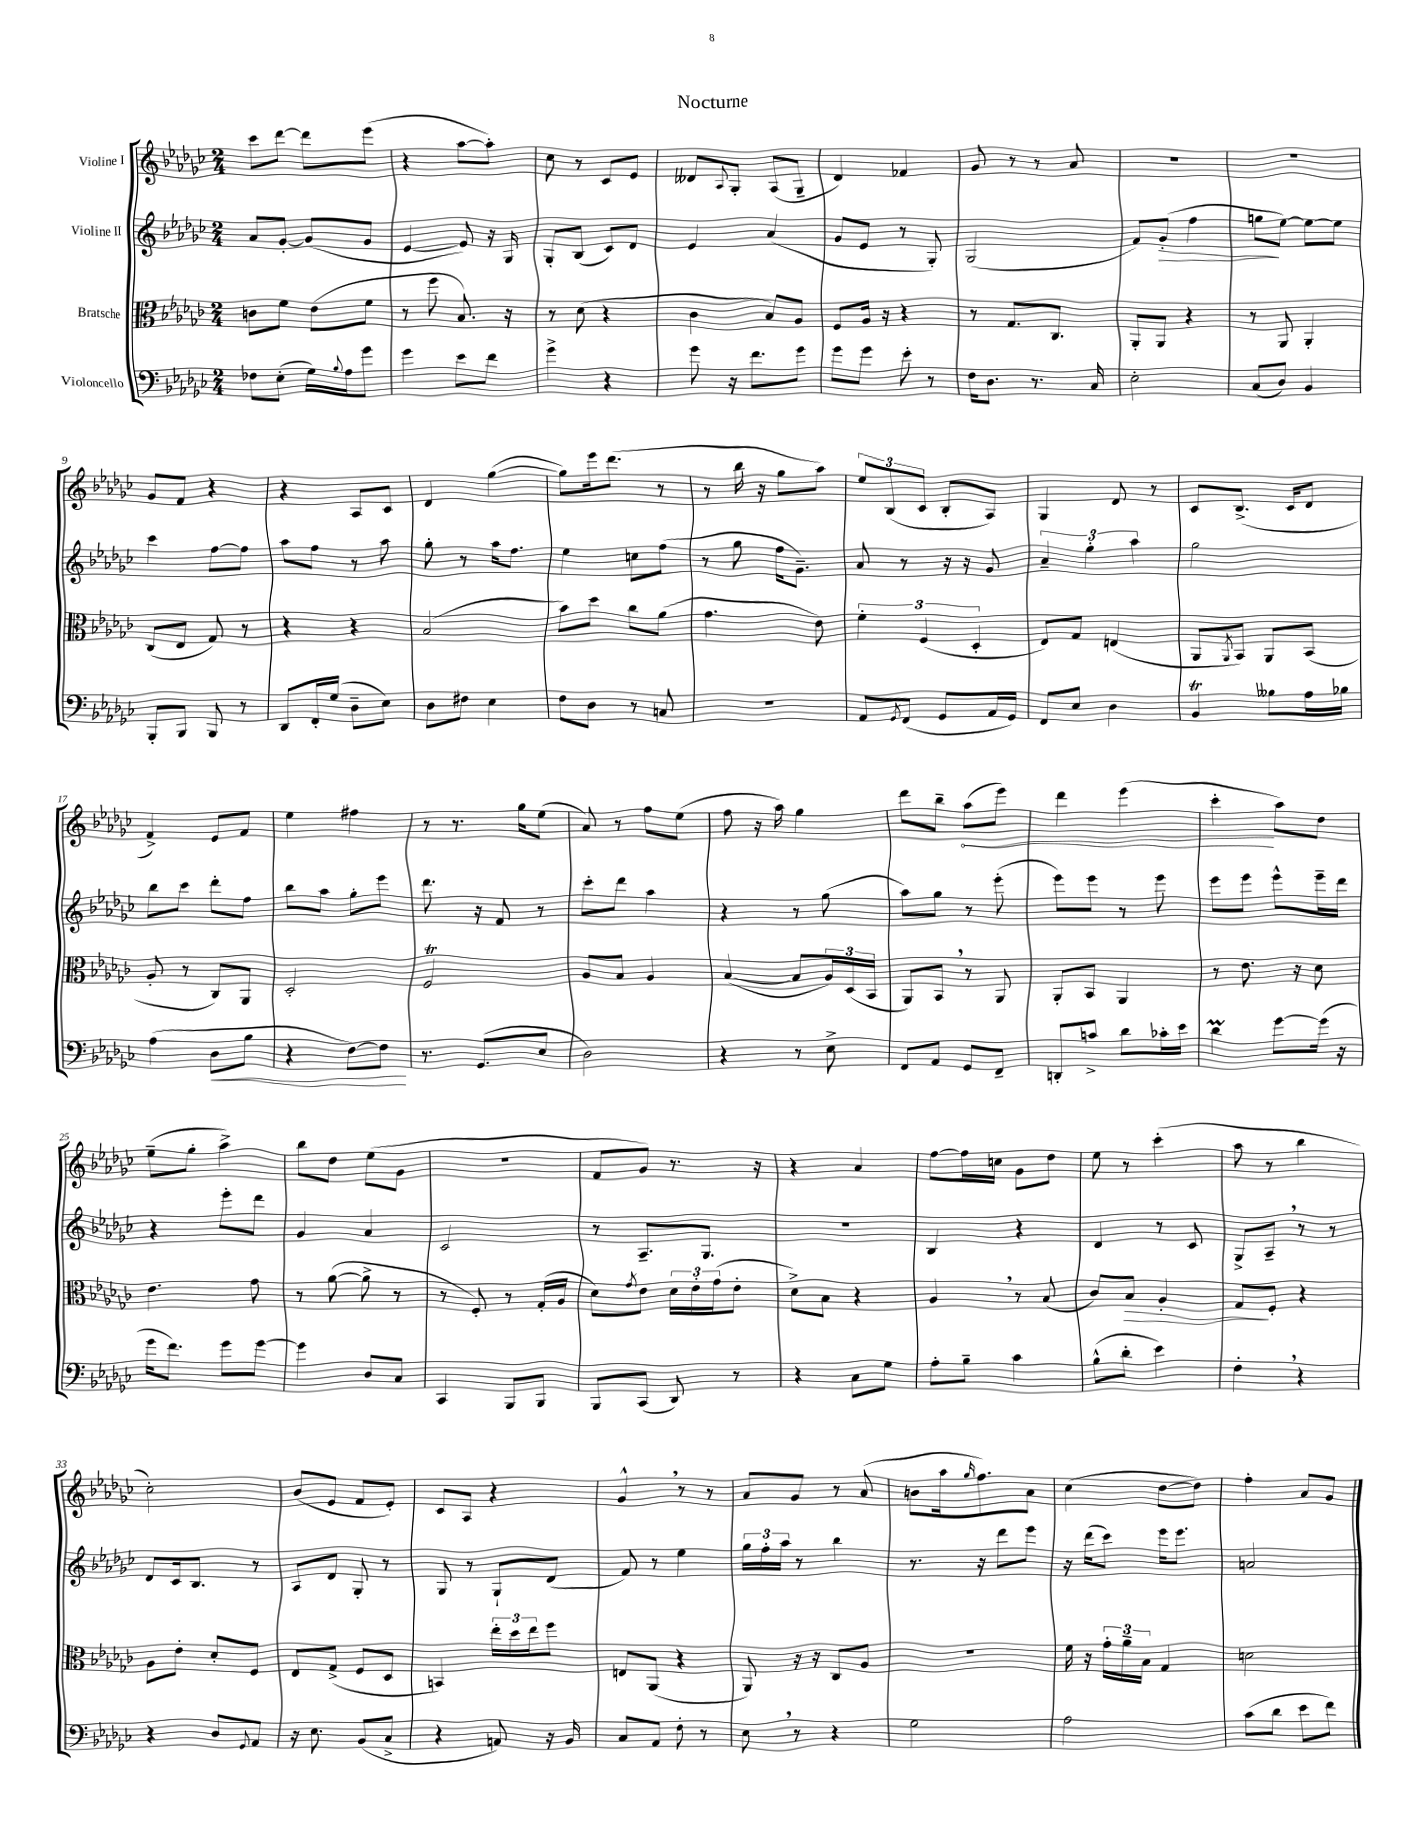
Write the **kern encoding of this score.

**kern	**kern	**kern	**kern
*staff4	*staff3	*staff2	*staff1
*clefF4	*clefC3	*clefG2	*clefG2
*k[b-e-a-d-g-c-]	*k[b-e-a-d-g-c-]	*k[b-e-a-d-g-c-]	*k[b-e-a-d-g-c-]
*M2/4	*M2/4	*M2/4	*M2/4
8F-	8c	8a-	8ccc-
(8E-'	8f	[8g-'	[8ddd-
16G-)	(8e-	(8g-]	8ddd-]
8qqB-	.	.	.
16A-	.	.	.
8g-	8f	8g-	(8eee-
=	=	=	=
4g-	8r	[4e-	4r
.	8ff	.	.
8e-	8.B-)	8e-])	[8aa-
8f	.	16r	8aa-'])
.	16r	16G-	.
=	=	=	=
4g-^	8r	8G-'	8cc-
.	(8d-	(8B-	8r
4r	4r	8c-)	8c-
.	.	8d-	8e-
=	=	=	=
8g-	4c-	4e-	8d--
.	.	.	8qqA-
16r	.	.	8G-'
8.f	.	.	.
.	8B-)	(4a-	(8A-
8g-	8A-	.	8G-~
=	=	=	=
8g-	8F	8g-	4d-)
8g-	16A-	8e-	.
.	16r	.	.
8e-'	4r	8r	4f-
8r	.	8G-')	.
=	=	=	=
16F	8r	(2G-	8g-
8.D-	.	.	.
.	8.G-	.	8r
8.r	.	.	8r
.	8.C-	.	.
.	.	.	8a-
16C-	.	.	.
=	=	=	=
2E-'	8AA-'	8f)	2r
.	8AA-	(8g-'	.
.	4r	4ff	.
=	=	=	=
(8C-	8r	8gg	2r
8D-)	8AA-	[8ee-)	.
4BB-	4AA-'	8ee-_	.
.	.	8ee-]	.
=	=	=	=
8BBB-'	(8C-	4ccc-	8g-
8BBB-	8E-	.	8f
8BBB-	8G-)	[8ff	4r
8r	8r	8ff]	.
=	=	=	=
8DD-	4r	8aa-	4r
16FF'	.	8ff	.
(16G-	.	.	.
8D-~	4r	8r	8A-
8E-)	.	8aa-	8c-
=	=	=	=
8D-	(2B-	8gg-'	4d-
8F#	.	8r	.
4E-	.	16aa-	([4gg-
.	.	8.ff	.
=	=	=	=
8F	8b-)	4ee-	8gg-])
8D-	8dd-	.	16eee-
.	.	.	(8.ddd-
8r	8cc-	8cc	.
8C	(8a-	(8ff	8r
=	=	=	=
2r	4.g-	8r	8r
.	.	8gg-	16bb-
.	.	.	16r
.	.	16ff	8gg-
.	.	8.g-~)	.
.	8e-)	.	8aa-)
=	=	=	=
8AA-	6f'	8a-	12ee-
.	.	.	(12B-
8qGG-	.	.	.
(8FF	.	8r	.
.	(6F	.	12c-
8GG-	.	16r	8B-'
.	.	16r	.
.	6D-'	.	.
16AA-	.	8g-	8A-)
16GG-)	.	.	.
=	=	=	=
8FF	8E-)	6a-~	4G-
8E-	8G-	.	.
.	.	6gg-'	.
4D-	(4E	.	8d-
.	.	6aa-	.
.	.	.	8r
=	=	=	=
4BB-	8AA-	2gg-	8c-
.	8qAA-	.	.
.	8BB-)	.	(8.B-^
8B--	8AA-	.	.
.	.	.	16c-
16A-	(8BB-	.	8d-
16B-	.	.	.
=	=	=	=
(4A-	8A-'	8bb-	4f^)
.	8r	8ccc-	.
8D-	8C-)	8ddd-'	8e-
8B-	8AA-	8ff	8f
=	=	=	=
4r	2D-'	8bb-	4ee-
.	.	8aa-	.
[8F)	.	8gg-'	4ff#
8F]	.	8eee-	.
=	=	=	=
8.r	2F	8.ddd-	8r
.	.	.	8.r
(8.GG-	.	16r	.
.	.	8f	.
.	.	.	16gg-
8E-	.	8r	(8ee-
=	=	=	=
2D-)	8A-	8ccc-'	8a-)
.	8B-	8ddd-	8r
.	4A-	4aa-	8ff
.	.	.	(8ee-
=	=	=	=
4r	([4B-	4r	8ff
.	.	.	16r
.	.	.	16aa-)
8r	8B-]	8r	4gg-
8E-^	24A-)	(8gg-	.
.	(24D-	.	.
.	24BB-	.	.
=	=	=	=
8FF	8AA-)	8aa-)	8ddd-
8AA-	8BB-	8gg-	8bb-~
8GG-	8r	8r	(8aa-
8FF~	8AA-	(8eee-'	8eee-)
=	=	=	=
8DD'	8AA-'	8eee-)	4ddd-
8c^	8BB-	8eee-	.
8d-	4AA-	8r	(4eee-
16c-'	.	8eee-	.
16e-	.	.	.
=	=	=	=
4d-	8r	8eee-	4ccc-'
.	8.e-	8eee-	.
[8g-	.	8eee-^^	8aa-)
.	16r	.	.
(16g-]	8d-	16eee-~	8dd-
16r	.	16ddd-	.
=	=	=	=
16g-	4.e-	4r	(8ee-~
8.f)	.	.	.
.	.	.	8gg-'
8g-	.	8eee-'	4aa-^)
[8g-	8g-	8ddd-	.
=	=	=	=
4g-]	8r	4g-	8bb-
.	([8a-	.	8dd-
8D-	8a-^]	4a-	(8ee-
8C-	8r	.	8g-
=	=	=	=
4CC-	8r	2c-	2r
.	8F')	.	.
8BBB-	8r	.	.
8BBB-	(16G-'	.	.
.	16A-	.	.
=	=	=	=
8BBB-	8d-)	8r	8f
.	8qg-	.	.
(8CC-	8e-	8.A-~	8g-)
8DD-)	24d-	.	8.r
.	24e-'	.	.
.	.	8.G-	.
.	(24g-	.	.
8r	8e-'	.	.
.	.	.	16r
=	=	=	=
4r	8d-^)	2r	4r
.	8B-	.	.
8C-	4r	.	4a-
8G-	.	.	.
=	=	=	=
8A-'	4A-	4B-	[8ff
8B-~	.	.	16ff]
.	.	.	16cc
4c-	8r	4r	8g-
.	(8B-	.	8dd-
=	=	=	=
(8B-^^	8c-)	4d-	8ee-
8d-'	8B-	.	8r
4e-)	4A-'	8r	(4ccc-'
.	.	8c-	.
=	=	=	=
4F'	8G-	8G-^	8aa-
.	8F'	8A-~	8r
4r	4r	8r	4bb-
.	.	8r	.
=	=	=	=
4r	8A-	8d-	2cc-')
.	8e-'	16c-	.
.	.	8.B-	.
8D-	8d-'	.	.
8qqGG-	.	.	.
8AA-	8F	8r	.
=	=	=	=
16r	8E-	8A-	(8b-
8.E-	.	.	.
.	(8G-^	8d-	8e-
(8BB-	8F	8G-'	8f
8C-^	8D-	8r	8e-')
=	=	=	=
4r	4BB)	8G-	8c-
.	.	8r	8A-
8AA)	24ee-'	8G-`	4r
.	24dd-	.	.
.	24ee-	.	.
16r	8ff	(8d-	.
16BB-	.	.	.
=	=	=	=
8C-	8E	8f)	4g-^^
8AA-	(8AA-	8r	.
8F'	4r	4ee-	8r
8r	.	.	8r
=	=	=	=
8E-	8AA-)	24gg-	8a-
.	.	24ff'	.
.	.	24aa-	.
8r	16r	8r	8g-
.	16r	.	.
4r	8C-	4bb-	8r
.	8A-	.	(8a-
=	=	=	=
2G-	2r	8.r	8b
.	.	.	16aa-
.	.	.	16qqgg-
.	.	16r	8.ff)
.	.	8ddd-	.
.	.	8eee-	8a-
=	=	=	=
2A-	16f	16r	(4cc-
.	16r	(16ddd-	.
.	24g-'	8ccc-)	.
.	24a-~	.	.
.	24B-	.	.
.	4G-	16eee-	[8dd-
.	.	8.eee-	.
.	.	.	8dd-])
=	=	=	=
(8c-	2d	2a	4ff'
8d-	.	.	.
8e-	.	.	8a-
8f)	.	.	8g-
==	==	==	==
*-	*-	*-	*-
